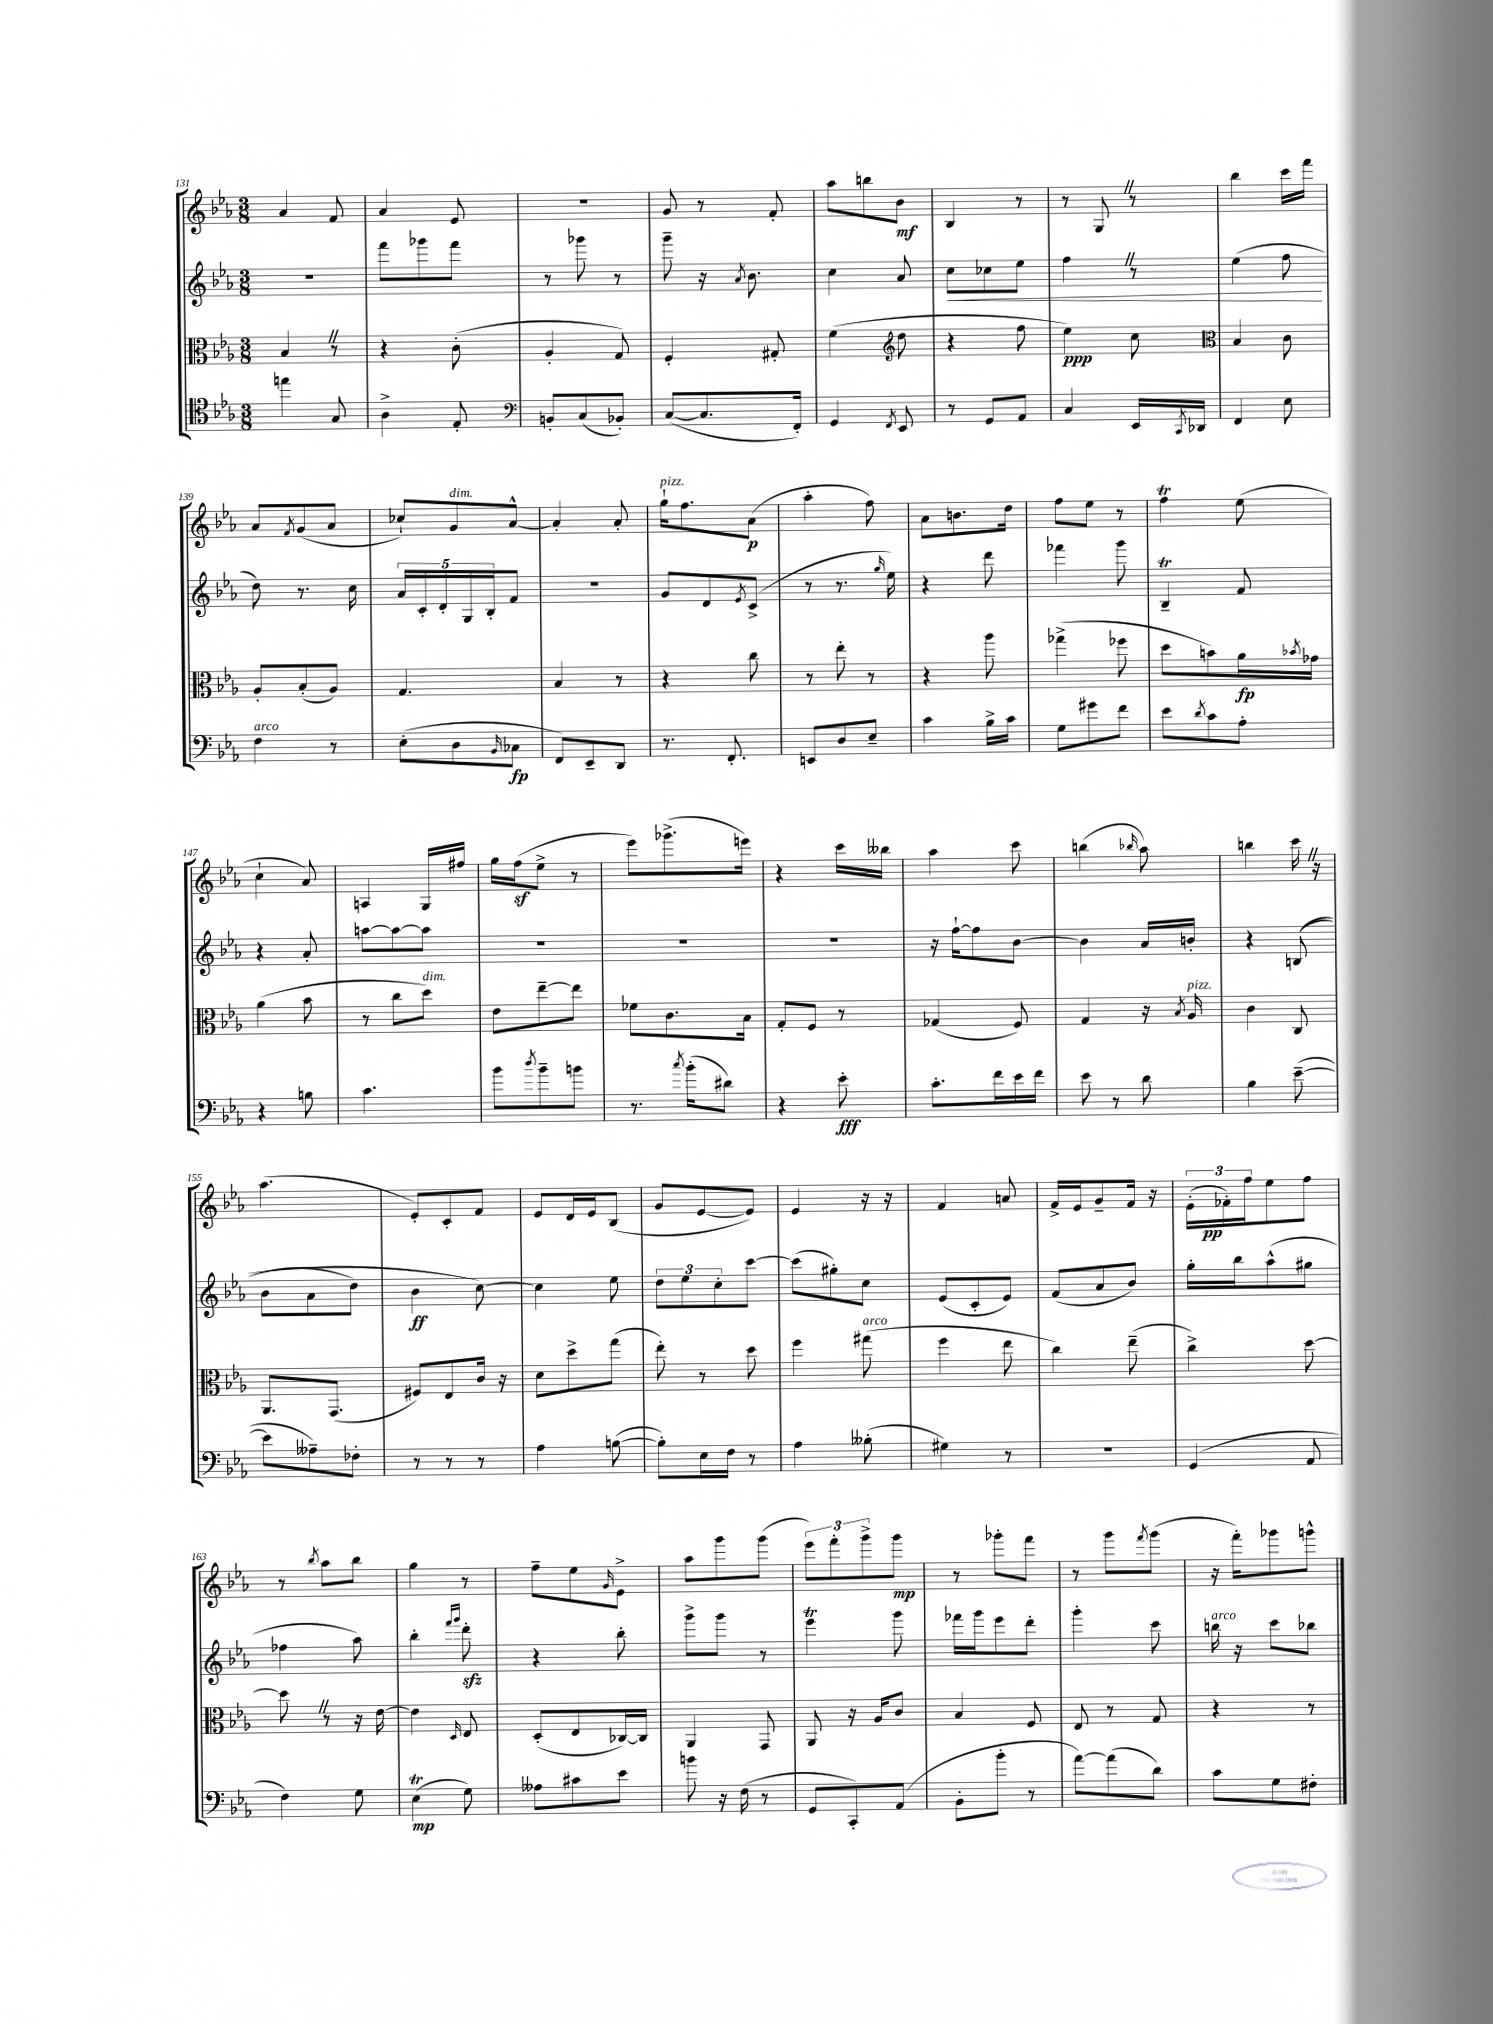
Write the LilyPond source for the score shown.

<<
\new StaffGroup <<
\new Staff = "s0" {
    \clef treble \key ees \major \numericTimeSignature \time 3/8
    aes'4 f'8 |
    aes'4 ees'8 |
    R4. |
    g'8 r8 f'8-. |
    aes''8 b''8 bes'8\mf |
    bes4 r8 |
    r8 g8 \once \override BreathingSign.text = \markup { \musicglyph "scripts.caesura.straight" } \breathe r8 |
    bes''4 c'''16 f'''16 |
    aes'8 \acciaccatura { f'8 } g'8( aes'8 |
    ces''8-!) g'8^\markup { \italic "dim." } aes'8~-^ |
    aes'4-. aes'8-. |
    g''16-!^\markup { \italic "pizz." } f''8. aes'8\p( |
    aes''4-. f''8) |
    aes'8 b'8. d''16 |
    f''8 ees''8 r8 |
    f''4\trill ees''8( |
    c''4-! aes'8) |
    a4 g16 fis''16 |
    g''16 f''16\sf( ees''8-> r8 |
    ees'''8) ges'''8.->( e'''16) |
    r4 c'''16 beses''16 |
    aes''4 c'''8 |
    b''4( \grace { bes''16 } aes''8) |
    b''4 c'''16 \once \override BreathingSign.text = \markup { \musicglyph "scripts.caesura.straight" } \breathe r16 |
    aes''4.( |
    ees'8-.) c'8-. f'8 |
    ees'8 d'16 ees'16 bes8( |
    g'8 ees'8~ ees'8) |
    ees'4 r16 r16 |
    f'4 a'8 |
    f'16-> ees'16 g'8-- f'16 r16 |
    \tuplet 3/2 { ees'16-.( fes'16-.\pp) f''16 } ees''8 f''8 |
    r8 \acciaccatura { bes''8 } aes''8 bes''8 |
    g''4 r8 |
    f''8-- ees''8 \grace { g'16 } ees'8-> |
    aes''8 g'''8 g'''8( |
    \tuplet 3/2 { ees'''8) f'''8-. g'''8-> } g'''8\mp |
    r8 ges'''8-. f'''8 |
    r8 g'''8 \acciaccatura { f'''8 } g'''8( |
    r16 f'''16-.) ges'''8 g'''8-^ \bar "|." |
}
\new Staff = "s1" {
    \clef treble \key ees \major \numericTimeSignature \time 3/8
    r4. |
    f'''8 ges'''8 f'''8 |
    r8 ges'''8 r8 |
    g'''8-- r16 \acciaccatura { aes'8 } bes'8. |
    c''4 aes'8 |
    c''8\< ces''8 ees''8 |
    f''4 \once \override BreathingSign.text = \markup { \musicglyph "scripts.caesura.straight" } \breathe r8 |
    ees''4( f''8\! |
    d''8) r8. c''16 |
    \tuplet 5/4 { aes'16 c'16-. d'16-. g16 bes16-. } f'8 |
    R4. |
    g'8 d'8 \acciaccatura { ees'8 } c'8->( |
    r8 r8. \grace { g''16 } ees''16) |
    r4 d'''8 |
    fes'''4 g'''8 |
    bes4--\trill f'8 |
    r4 aes'8-. |
    a''8~ a''8~ a''8 |
    R4. |
    R4. |
    R4. |
    r16 f''16~-! f''8 bes'8~ |
    bes'4 aes'16 b'16-. |
    r4 b8(\( |
    bes'8 aes'8 d''8) |
    bes'4\ff c''8~\) |
    c''4 ees''8 |
    \tuplet 3/2 { d''8 ees''8 c''8-. } c'''8~ |
    c'''8( gis''8-.) c''8 |
    ees'8( c'8-. ees'8) |
    f'8( aes'8 bes'8) |
    g''16-. bes''16 aes''8-^( gis''8 |
    fes''4 aes''8) |
    bes''4-. \grace { f'''16 g'''16 } d'''8-.\sfz |
    r4 bes''8-. |
    g'''8-> g'''8 r8 |
    ees'''4\trill g'''8 |
    fes'''16 g'''16 ees'''8 d'''8-. |
    g'''4-. c'''8 |
    b''16^\markup { \italic "arco" } r16 c'''8 bes''8 \bar "|." |
}
\new Staff = "s2" {
    \clef alto \key ees \major \numericTimeSignature \time 3/8
    bes4 \once \override BreathingSign.text = \markup { \musicglyph "scripts.caesura.straight" } \breathe r8 |
    r4 c'8-.( |
    aes4-. g8) |
    f4-. gis8-. |
    f'4( \clef treble d''8 |
    r4 f''8 |
    ees''4\ppp) c''8 |
    \clef alto bes4 c'8 |
    aes8-. bes8-.( aes8) |
    g4. |
    bes4 r8 |
    r4 c''8 |
    r8 ees''8-. r8 |
    r4 aes''8 |
    ges''4->( fes''8 |
    d''8 b'8) aes'16\fp \acciaccatura { bes'8 } ges'16 |
    aes'4( bes'8 |
    r8 c''8 d''8^\markup { \italic "dim." }) |
    ees'8 ees''8~-- ees''8 |
    fes'8 c'8. bes16 |
    g8-. f8 r8 |
    ges4( f8) |
    g4 r16 \acciaccatura { bes8 } aes16^\markup { \italic "pizz." } |
    c'4 c8 |
    aes,8. g,8.( |
    fis8) ees8 c'16 r16 |
    d'8 d''8-> g''8( |
    ees''8-.) r8 d''8 |
    f''4 gis''8^\markup { \italic "arco" }( |
    f''4 ees''8 |
    c''4) ees''8--( |
    c''4->) d''8~ |
    d''8 \once \override BreathingSign.text = \markup { \musicglyph "scripts.caesura.straight" } \breathe r8 r16 ees'16~ |
    ees'4 \grace { d16 } ees8 |
    d8-.( ees8 ces16~) ces16 |
    aes,4 g,8 |
    aes,8 r16 aes16 c'8 |
    bes4 f8 |
    ees8 r8 g8 |
    r4 r8 \bar "|." |
}
\new Staff = "s3" {
    \clef tenor \key ees \major \numericTimeSignature \time 3/8
    e''4 g8 |
    aes4-> ees8-. |
    \clef bass b,8-. c8( bes,8-.) |
    c8~( c8. f,16-.) |
    g,4 \acciaccatura { f,8 } ees,8 |
    r8 g,8 aes,8 |
    c4 ees,16 \acciaccatura { c,8 } des,16 |
    f,4 ees8 |
    f4^\markup { \italic "arco" } r8 |
    ees8-.( d8 \grace { bes,16 } ces8\fp |
    f,8) ees,8-- d,8 |
    r8. f,8.-. |
    e,8 d8 ees8-- |
    c'4 bes16-> c'16 |
    g8 gis'8 f'8 |
    ees'8 \acciaccatura { d'8 } c'8 aes8-. |
    r4 b8 |
    c'4. |
    bes'8 \acciaccatura { d''8 } bes'8-- b'8 |
    r8. \acciaccatura { c''8 } bes'16-.( dis'8) |
    r4 ees'8-.\fff |
    c'8.-. f'16 ees'16 f'16 |
    ees'8 r8 d'8 |
    bes4 ees'8~--( |
    ees'8 aeses8--) fes8-. |
    r8 r8 r8 |
    aes4 b8~( |
    b8-.) ees16 f16 r8 |
    aes4 beses8-.( |
    gis4) r8 |
    R4. |
    g,4( aes,8 |
    f4) g8 |
    ees4\trill\mp( g8) |
    aeses8 cis'8 ees'8 |
    b'8 r16 f16( r8 |
    g,8 c,8-.) aes,8( |
    bes,8-. bes'8-. r8 |
    aes'8~) aes'8( d'8) |
    c'8 g8 fis8-. \bar "|." |
}
>>
>>
\layout { \context { \Score currentBarNumber = #131 } }
